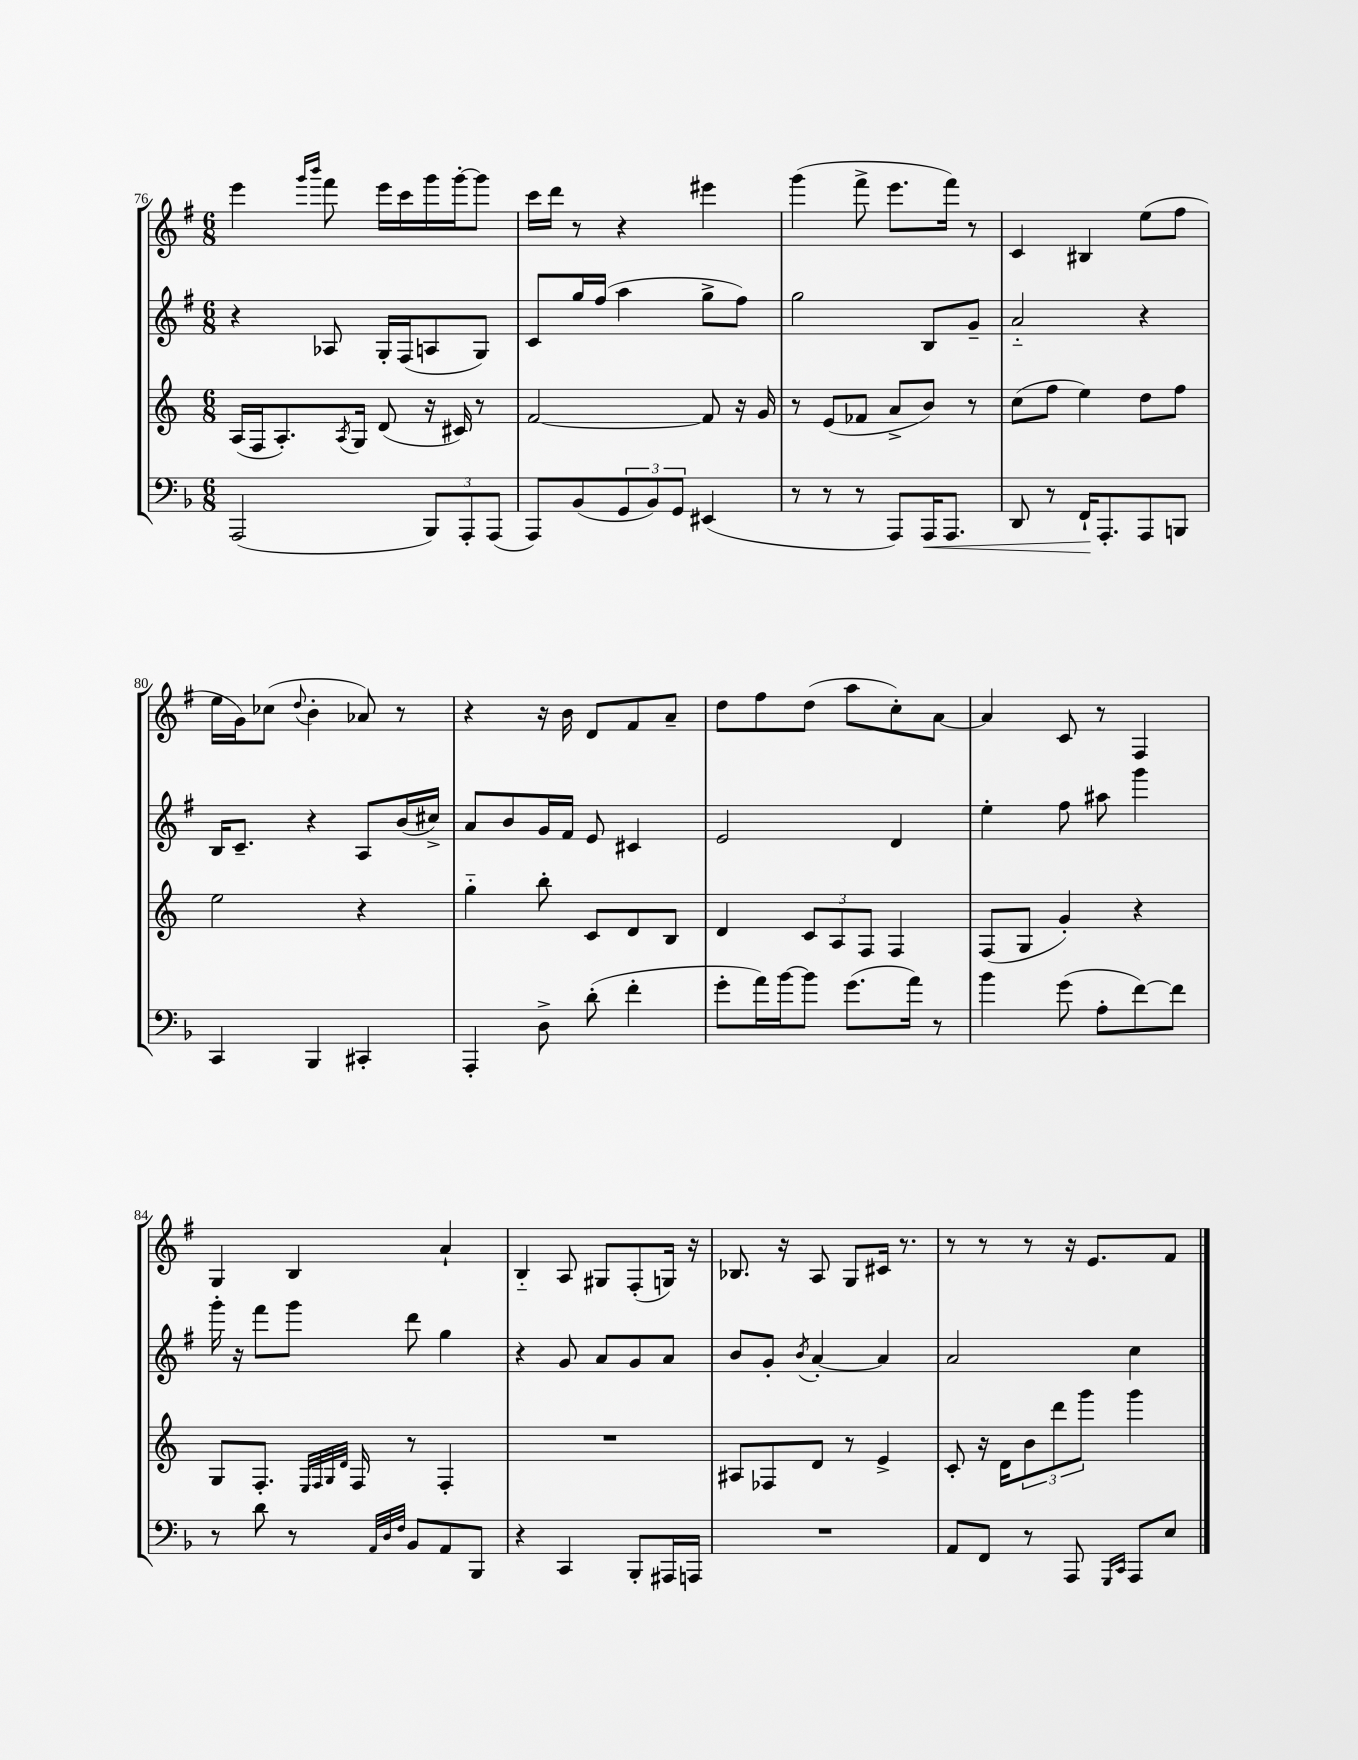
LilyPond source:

<<
\new StaffGroup <<
\new Staff = "s0" {
    \clef treble \key g \major \numericTimeSignature \time 6/8
    e'''4 \grace { g'''16 b'''16 } fis'''8 e'''16 c'''16 g'''16 g'''16~-. g'''8 |
    c'''16 d'''16 r8 r4 eis'''4 |
    g'''4( fis'''8-> e'''8. fis'''16) r8 |
    c'4 bis4 e''8( fis''8 |
    e''16 g'16) ces''8( \appoggiatura { d''8 } b'4-. aes'8) r8 |
    r4 r16 b'16 d'8 fis'8 a'8-- |
    d''8 fis''8 d''8( a''8 c''8-.) a'8~ |
    a'4 c'8 r8 fis4 |
    g4 b4 a'4-! |
    b4-_ a8 gis8 fis8-.( g16) r16 |
    bes8. r16 a8 g8 cis'16 r8. |
    r8 r8 r8 r16 e'8. fis'8 \bar "|." |
}
\new Staff = "s1" {
    \clef treble \key g \major \numericTimeSignature \time 6/8
    r4 aes8 g16-. fis16( a8 g8) |
    c'8 g''16 fis''16( a''4 g''8-> fis''8) |
    g''2 b8 g'8-- |
    a'2-_ r4 |
    b16 c'8.-- r4 a8 b'16( cis''16->) |
    a'8 b'8 g'16 fis'16 e'8 cis'4 |
    e'2 d'4 |
    e''4-. fis''8 ais''8 g'''4 |
    g'''16-. r16 fis'''8 g'''8 d'''8 g''4 |
    r4 g'8 a'8 g'8 a'8 |
    b'8 g'8-. \acciaccatura { b'8 } a'4~-. a'4 |
    a'2 c''4 \bar "|." |
}
\new Staff = "s2" {
    \clef treble \key c \major \numericTimeSignature \time 6/8
    a16( f16 a8.-.) \acciaccatura { a8 } g16 d'8( r16 cis'16) r8 |
    f'2~ f'8 r16 g'16 |
    r8 e'8( fes'8 a'8-> b'8) r8 |
    c''8( f''8 e''4) d''8 f''8 |
    e''2 r4 |
    g''4-_ b''8-. c'8 d'8 b8 |
    d'4 \tuplet 3/2 { c'8 a8 f8 } f4 |
    f8( g8 g'4-.) r4 |
    g8 f8.-. \grace { e32 f32 g32 d'32 } f16 r8 f4-. |
    R2. |
    ais8 fes8 d'8 r8 e'4-> |
    c'8-. r16 d'16 \tuplet 3/2 { b'8 d'''8 g'''8 } g'''4 \bar "|." |
}
\new Staff = "s3" {
    \clef bass \key f \major \numericTimeSignature \time 6/8
    a,,2( \tuplet 3/2 { bes,,8) a,,8-. a,,8( } |
    a,,8) bes,8( \tuplet 3/2 { g,8 bes,8) g,8 } eis,4( |
    r8 r8 r8 a,,8) a,,16\< a,,8. |
    d,8 r8 f,16-!\! a,,8.-. a,,8 b,,8 |
    c,4 bes,,4 cis,4-. |
    a,,4-. d8-> d'8-.( f'4-. |
    g'8-. a'16) bes'16~ bes'8 g'8.( a'16) r8 |
    bes'4 g'8( a8-. f'8~) f'8 |
    r8 d'8 r8 \grace { a,32 d32 f32 } bes,8 a,8 bes,,8 |
    r4 c,4 bes,,8-. ais,,16 a,,16 |
    R2. |
    a,8 f,8 r8 a,,8 \grace { g,,16 c,16 } a,,8 e8 \bar "|." |
}
>>
>>
\layout { \context { \Score currentBarNumber = #76 } }
